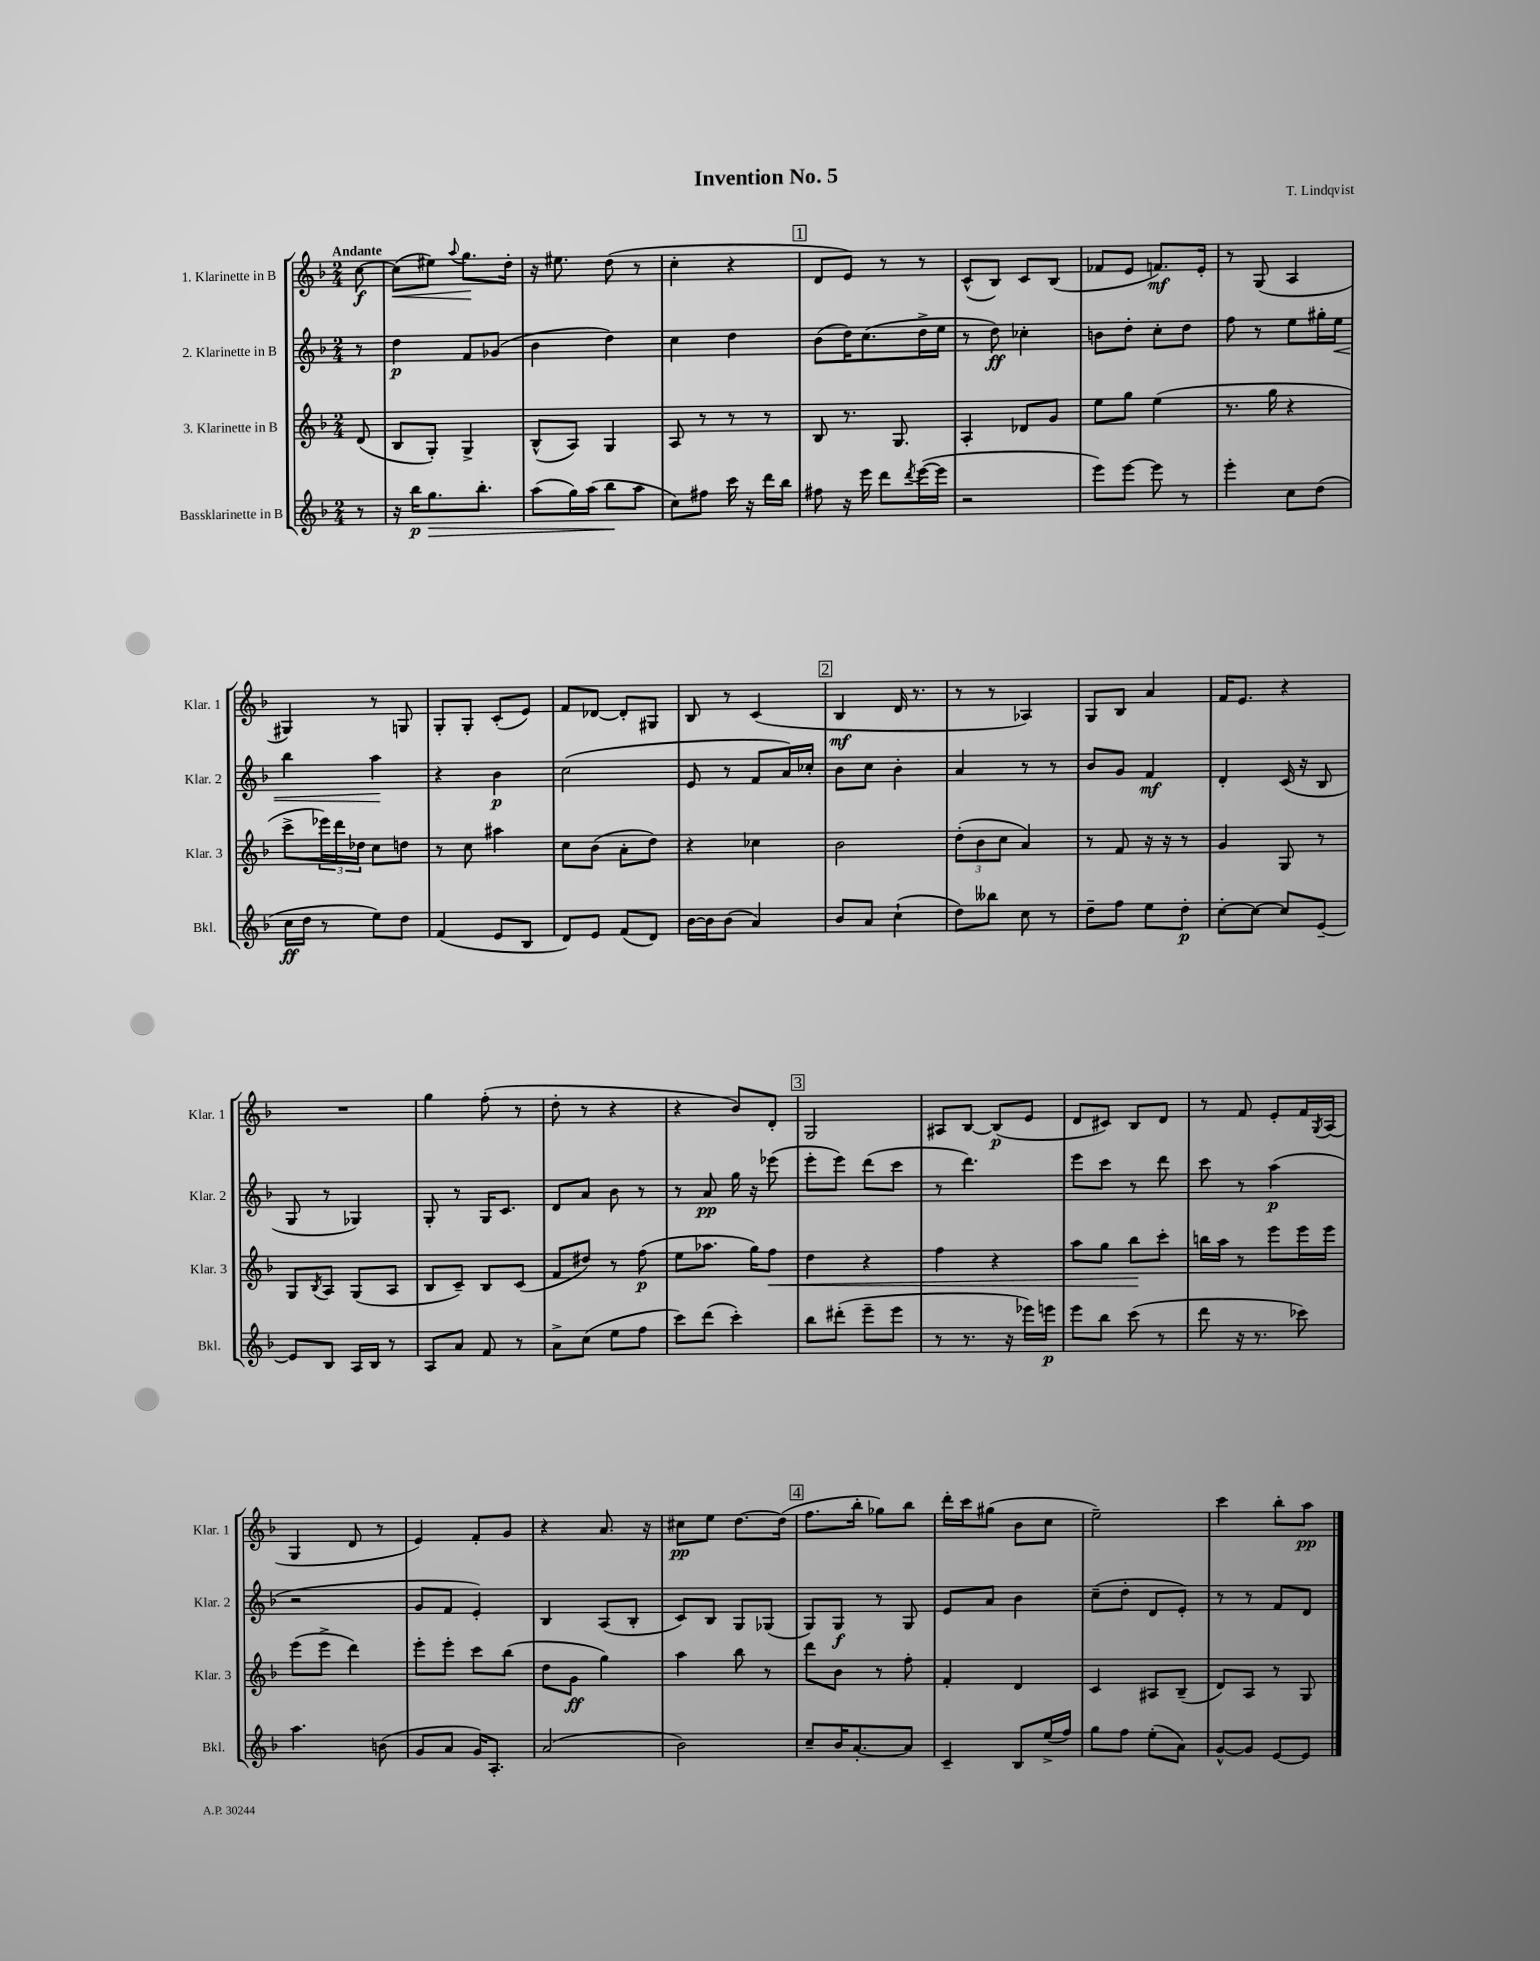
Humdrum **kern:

**kern	**dynam	**kern	**dynam	**kern	**dynam	**kern	**dynam
*part4	*part4	*part3	*part3	*part2	*part2	*part1	*part1
*staff4	*staff4	*staff3	*staff3	*staff2	*staff2	*staff1	*staff1
*I"Bassklarinette in B	*	*I"3. Klarinette in B	*	*I"2. Klarinette in B	*	*I"1. Klarinette in B	*
*I'Bkl.	*	*I'Klar. 3	*	*I'Klar. 2	*	*I'Klar. 1	*
*clefG2	*	*clefG2	*	*clefG2	*	*clefG2	*
*k[b-]	*	*k[b-]	*	*k[b-]	*	*k[b-]	*
*M2/4	*	*M2/4	*	*M2/4	*	*M2/4	*
=	=	=	=	=	=	=	=
!	!	!	!	!	!	!LO:TX:a:B:t=Andante	!
8r	.	(8d/	.	8r	.	[8cc\	f
=1	=1	=1	=1	=1	=1	=1	=1
!	!	!	!	!	!	!	!LO:HP:b
16r	.	8B-/L	.	4dd\	p	(8cc\L]	<
16bb-\KL	p	.	.	.	.	.	.
!	!LO:HP:b	!	!	!	!	!	!
8.gg\	>	8G'/J)	.	.	.	8ee#X\J)	.
.	.	.	.	.	.	8qqaa/	.
.	.	4G^/	.	8f/L	.	8.gg\L	.
8.bb-'\J	.	.	.	.	.	.	.
.	.	.	.	(8g-X/J	.	.	.
.	.	.	.	.	.	16dd'\Jk	[
=2	=2	=2	=2	=2	=2	=2	=2
(8aa\L	.	(8B-^^/L	.	4b-\	.	16r	.
.	.	.	.	.	.	8.ee#X\	.
16gg\L)	.	8A/J)	.	.	.	.	.
(16aa\JJ	.	.	.	.	.	.	.
8bb-\L	.	4G/	.	4dd\)	.	(8dd\	.
8aa\J	]	.	.	.	.	8r	.
=3	=3	=3	=3	=3	=3	=3	=3
8cc\L)	.	8A/	.	4cc\	.	4cc'\	.
8ff#X\J	.	8r	.	.	.	.	.
16ccc\	.	8r	.	4dd\	.	4r	.
16r	.	.	.	.	.	.	.
16ddd\LL	.	8r	.	.	.	.	.
16bb-\JJ	.	.	.	.	.	.	.
!!LO:REH:place=s1:t=1
=4	=4	=4	=4	=4	=4	=4	=4
8ff#X\	.	8B-/	.	(8b-\L	.	8d/L	.
16r	.	8.r	.	16dd\K)	.	8e/J)	.
16eee\	.	.	.	(8.cc\	.	.	.
8ddd\L	.	.	.	.	.	8r	.
.	.	8.G/	.	.	.	.	.
8qddd/	.	.	.	.	.	.	.
([16eee\L	.	.	.	16dd^\L	.	8r	.
16eee\JJ]	.	.	.	16ee\JJ	.	.	.
=5	=5	=5	=5	=5	=5	=5	=5
2r	.	4A'/	.	8r	.	(8c^^/L	.
.	.	.	.	8dd\)	ff	8B-/J)	.
.	.	8d-X/L	.	4cc-X'\	.	8c/L	.
.	.	8g/J	.	.	.	(8B-/J	.
=6	=6	=6	=6	=6	=6	=6	=6
8eee\L)	.	8ee\L	.	8bn\L	.	8f-X/L	.
[8eee\J	.	8gg\J	.	8dd'\J	.	8e/J	.
8eee\]	.	(4ee\	.	8cc'\L	.	8.fn/L)	mf
8r	.	.	.	8dd\J	.	.	.
.	.	.	.	.	.	16e'/Jk	.
=7	=7	=7	=7	=7	=7	=7	=7
4eee'\	.	8.r	.	8ff\	.	8r	.
.	.	.	.	8r	.	(8G/	.
.	.	16gg\	.	.	.	.	.
8cc\L	.	4r	.	8ee\L	.	4A/	.
(8dd\J	.	.	.	16gg#X'\L	.	.	.
!	!	!	!	!	!LO:HP:b	!	!
.	.	.	.	16ee\JJ	<	.	.
!!LO:LB:g=z
=8	=8	=8	=8	=8	=8	=8	=8
16cc\LL	ff	8ccc^\L	.	4bb-\	.	4G#X/)	.
16dd\JJ	.	.	.	.	.	.	.
8r	.	24eee-X\L)	.	.	.	.	.
.	.	24ddd\	.	.	.	.	.
.	.	24dd-X\JJ	.	.	.	.	.
8ee\L)	.	8cc\L	.	4aa\	.	8r	.
8dd\J	.	8ddn\J	.	.	.	8Gn/	.
.	.	.	.	.	[	.	.
=9	=9	=9	=9	=9	=9	=9	=9
(4f/	.	8r	.	4r	.	8G'/L	.
.	.	8cc\	.	.	.	8G'/J	.
8e/L	.	4aa#X\	.	4b-\	p	(8c'/L	.
8B-/J	.	.	.	.	.	8e/J)	.
=10	=10	=10	=10	=10	=10	=10	=10
8d/L)	.	8cc\L	.	(2cc\	.	8f/L	.
8e/J	.	(8b-\J	.	.	.	[8d-X/J	.
(8f/L	.	8a'\L	.	.	.	8d-'/L]	.
8d/J)	.	8dd\J)	.	.	.	8G#X/J	.
=11	=11	=11	=11	=11	=11	=11	=11
[16b-\LL	.	4r	.	8e/	.	8B-/	.
16b-\J]	.	.	.	.	.	.	.
(8b-\J	.	.	.	8r	.	8r	.
4a/)	.	4cc-X\	.	8f/L	.	(4c/	.
.	.	.	.	16a/L)	.	.	.
.	.	.	.	16cc-X'/JJ	.	.	.
!!LO:REH:place=s1:t=2
=12	=12	=12	=12	=12	=12	=12	=12
8b-/L	.	2b-\	.	8b-\L	.	4B-/	mf
8a/J	.	.	.	8cc\J	.	.	.
(4cc`\	.	.	.	4b-'\	.	16d/	.
.	.	.	.	.	.	8.r	.
=13	=13	=13	=13	=13	=13	=13	=13
8dd\L)	.	(12dd'\L	.	4a/	.	8r	.
.	.	12b-\	.	.	.	.	.
8bb--X\J	.	.	.	.	.	8r	.
.	.	12cc\J	.	.	.	.	.
8cc\	.	4a/)	.	8r	.	4A-X/)	.
8r	.	.	.	8r	.	.	.
=14	=14	=14	=14	=14	=14	=14	=14
8dd~\L	.	8r	.	8b-/L	.	8G/L	.
8ff\J	.	8f/	.	8g/J	.	8B-/J	.
8ee\L	.	16r	.	4f/	mf	4a/	.
.	.	16r	.	.	.	.	.
8dd'\J	p	8r	.	.	.	.	.
=15	=15	=15	=15	=15	=15	=15	=15
[8cc'\L	.	4g/	.	4d'/	.	16f/KL	.
.	.	.	.	.	.	8.e/J	.
8cc\J_	.	.	.	.	.	.	.
8cc/L]	.	8G/	.	(16c/	.	4r	.
.	.	.	.	16r	.	.	.
[8e~/J	.	8r	.	8B-/	.	.	.
!!LO:LB:g=z
=16	=16	=16	=16	=16	=16	=16	=16
8e/L]	.	8G/L	.	8G/	.	2r	.
.	.	8qB-/	.	.	.	.	.
8B-/J	.	8A/J	.	8r	.	.	.
16A/LL	.	(8G/L	.	4G-X/)	.	.	.
16B-/JJ	.	.	.	.	.	.	.
8r	.	8A/J	.	.	.	.	.
=17	=17	=17	=17	=17	=17	=17	=17
8A/L	.	8B-/L	.	8G'/	.	4gg\	.
8a/J	.	8c~/J)	.	8r	.	.	.
8f/	.	8B-/L	.	16G/KL	.	(8ff'\	.
.	.	.	.	8.c/J	.	.	.
8r	.	(8c/J	.	.	.	8r	.
=18	=18	=18	=18	=18	=18	=18	=18
8a^\L	.	8f/L	.	8d/L	.	8dd'\	.
(8cc\J	.	8dd#X/J)	.	8a/J	.	8r	.
8ee\L	.	8r	.	8b-\	.	4r	.
8ff\J	.	(8ff\	p	8r	.	.	.
=19	=19	=19	=19	=19	=19	=19	=19
8ccc\L)	.	8ee\L	.	8r	.	4r	.
(8ddd\J	.	8.aa-X\J	.	8a/	pp	.	.
4ccc'\)	.	.	.	16gg\	.	8b-/L)	.
.	.	16gg\KL)	.	16r	.	.	.
!	!	!	!LO:HP:b	!	!	!	!
.	.	8ff\J	<	(8eee-X\	.	8d'/J	.
!!LO:REH:place=s1:t=3
=20	=20	=20	=20	=20	=20	=20	=20
8bb-\L	.	4dd\	.	8eee'\L	.	2G/	.
(8ddd#X'\J	.	.	.	8eee\J)	.	.	.
8eee~\L	.	4r	.	(8ddd\L	.	.	.
8eee\J	.	.	.	8ccc\J	.	.	.
=21	=21	=21	=21	=21	=21	=21	=21
8r	.	4ff\	.	8r	.	8A#X/L	.
8.r	.	.	.	4.ddd\)	.	[8B-/J	.
.	.	4r	.	.	.	(8B-/L]	p
16r	.	.	.	.	.	.	.
16eee-X\LL)	.	.	.	.	.	8e/J	.
16eeen\JJ	p	.	.	.	.	.	.
=22	=22	=22	=22	=22	=22	=22	=22
8eee\L	.	8aa\L	.	8eee\L	.	8d/L	.
8bb-\J	.	8gg\J	.	8ccc\J	.	8c#X/J)	.
(8ccc\	.	8bb-\L	.	8r	.	8B-/L	.
8r	.	8ccc'\J	[	8ddd\	.	8d/J	.
=23	=23	=23	=23	=23	=23	=23	=23
8ddd\	.	16bbn\LL	.	8ccc\	.	8r	.
.	.	16aa\JJ	.	.	.	.	.
16r	.	8r	.	8r	.	8f/	.
8.r	.	.	.	.	.	.	.
.	.	8eee\L	.	(4aa\	p	8e'/L	.
8ccc-X\)	.	16eee\L	.	.	.	16f/L	.
.	.	.	.	.	.	8qG/	.
.	.	16eee\JJ	.	.	.	(16A/JJ	.
!!LO:LB:g=z
=24	=24	=24	=24	=24	=24	=24	=24
4.aa\	.	(8eee\L	.	2r	.	4G/	.
.	.	8eee^\J	.	.	.	.	.
.	.	4ddd\)	.	.	.	8d/	.
(8bn\	.	.	.	.	.	8r	.
=25	=25	=25	=25	=25	=25	=25	=25
8g/L	.	8eee'\L	.	8g/L	.	4e/)	.
8a/J	.	8eee'\J	.	8f/J	.	.	.
16g/KL)	.	8ccc\L	.	4e'/)	.	8f'/L	.
8.A'/J	.	.	.	.	.	.	.
.	.	(8bb-\J	.	.	.	8g/J	.
=26	=26	=26	=26	=26	=26	=26	=26
(2a/	.	8dd\L	.	4B-/	.	4r	.
.	.	8g\J	ff	.	.	.	.
.	.	4gg\)	.	(8A/L	.	8.a/	.
.	.	.	.	8B-'/J	.	.	.
.	.	.	.	.	.	16r	.
=27	=27	=27	=27	=27	=27	=27	=27
2b-\)	.	4aa\	.	8c/L)	.	8cc#X\L	pp
.	.	.	.	8B-/J	.	8ee\J	.
.	.	8bb-\	.	8G/L	.	[8.dd\L	.
.	.	8r	.	(8G-X/J	.	.	.
.	.	.	.	.	.	(16dd\Jk]	.
!!LO:REH:place=s1:t=4
=28	=28	=28	=28	=28	=28	=28	=28
8cc~/L	.	8ddd\L	.	8G/L)	.	8.ff\L	.
16b-/K	.	8b-\J	.	8G/J	f	.	.
[8.a'/	.	.	.	.	.	16bb-'\Jk	.
.	.	8r	.	8r	.	8gg-X\L)	.
8a/J]	.	8ff'\	.	8G/	.	8bb-\J	.
=29	=29	=29	=29	=29	=29	=29	=29
4c~/	.	4f'/	.	8e/L	.	16ddd'\LL	.
.	.	.	.	.	.	16ccc\J	.
.	.	.	.	8a/J	.	(8gg#X\J	.
8B-/L	.	4d/	.	4b-\	.	8b-\L	.
(16ee^/L	.	.	.	.	.	8cc\J	.
16ff/JJ)	.	.	.	.	.	.	.
=30	=30	=30	=30	=30	=30	=30	=30
8gg\L	.	4c/	.	(8cc~\L	.	2ee~\)	.
8ff\J	.	.	.	8dd'\J	.	.	.
(8ee'\L	.	8A#X/L	.	8d/L	.	.	.
8a\J)	.	(8B-~/J	.	8e'/J)	.	.	.
=31	=31	=31	=31	=31	=31	=31	=31
[8g^^/L	.	8d/L)	.	8r	.	4ccc\	.
8g/J]	.	8A/J	.	8r	.	.	.
[8e/L	.	8r	.	8f/L	.	8bb-'\L	.
8e/J]	.	8G/	.	8d/J	.	8aa\J	pp
==	==	==	==	==	==	==	==
*-	*-	*-	*-	*-	*-	*-	*-
